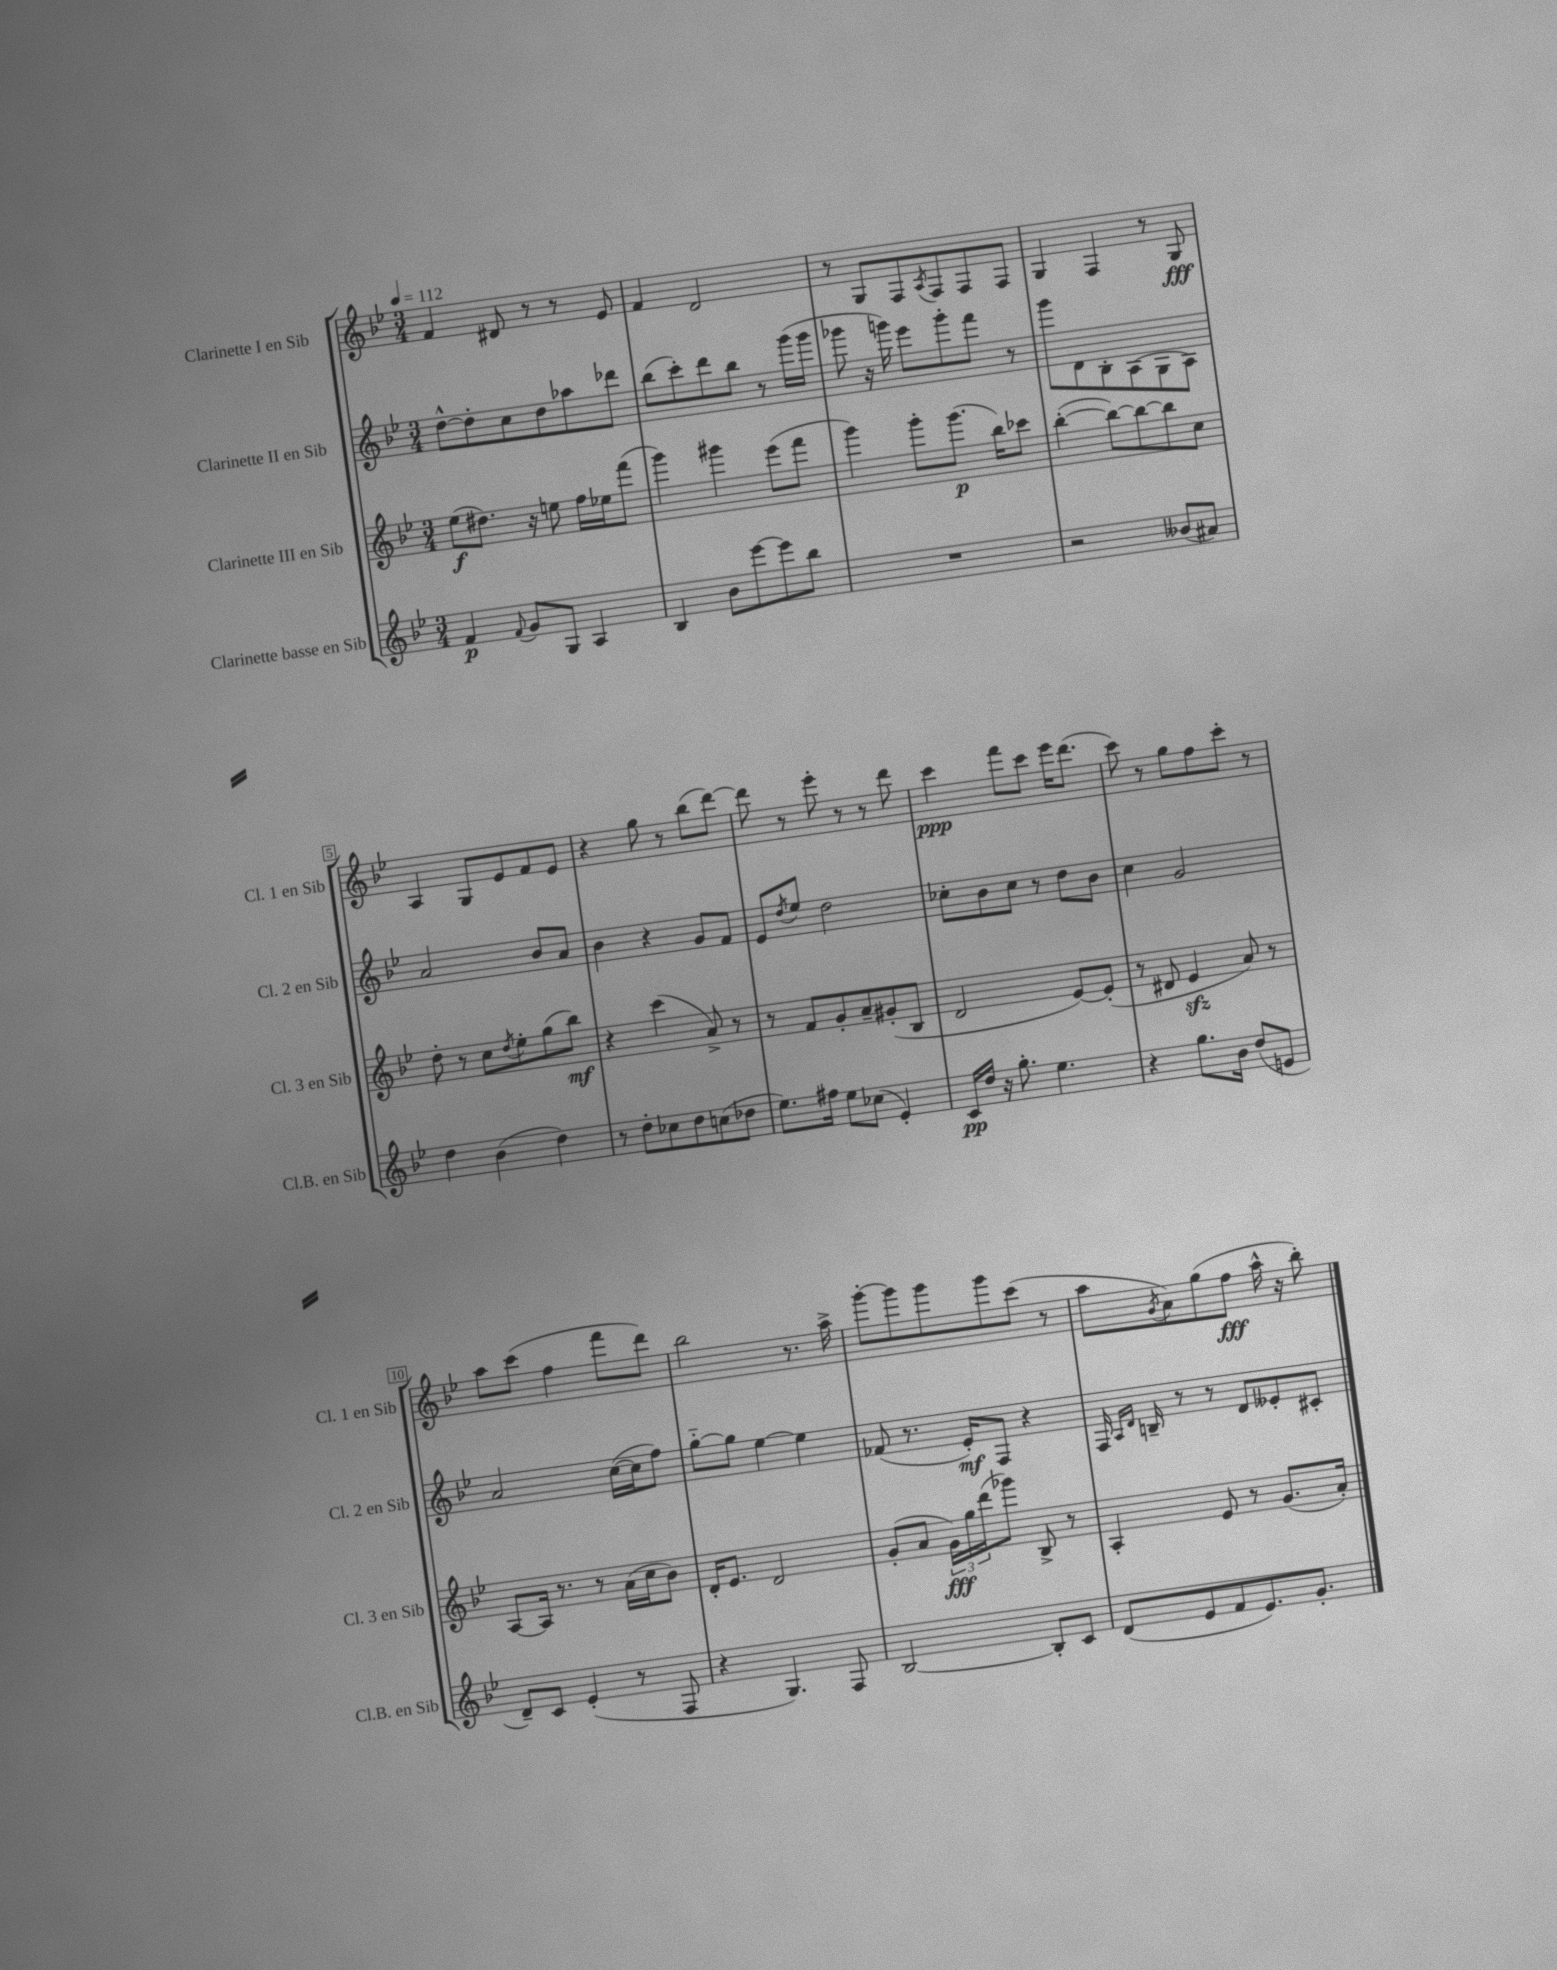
<<
\new StaffGroup <<
\new Staff = "s0" \with { instrumentName = "Clarinette I en Sib" shortInstrumentName = "Cl. 1 en Sib" } {
    \clef treble \key bes \major \numericTimeSignature \time 3/4 \tempo 4 = 112
    f'4 dis'8 r8 r8 ees'8 |
    f'4 d'2 |
    r8 g8 f8 \acciaccatura { a8 } f8 f8 f8 |
    g4 f4 r8 g8\fff |
    a4 g8 ees'8 f'8 ees'8 |
    r4 g''8 r8 bes''8( d'''8~) |
    d'''8 r8 ees'''8-. r8 r8 d'''8 |
    c'''4\ppp f'''8 c'''8 ees'''16 d'''8.( |
    c'''8) r8 g''8 f''8 c'''8-. r8 |
    a''8 c'''8( f''4 f'''8 d'''8) |
    bes''2 r8. a''16-> |
    g'''8~-. g'''8 g'''8 g'''8 c'''8( r8 |
    a''8 \acciaccatura { g'8 } a'8) g''8( f''8\fff a''16-^ r16 bes''8-.) \bar "|." |
}
\new Staff = "s1" \with { instrumentName = "Clarinette II en Sib" shortInstrumentName = "Cl. 2 en Sib" } {
    \clef treble \key bes \major \numericTimeSignature \time 3/4
    d''8~-^ d''8-. c''8 d''8 aes''8 des'''8 |
    bes''8( c'''8-.) d'''8 bes''8 r8 g'''16( g'''16 |
    ges'''8 r16 g'''16) ees'''8 g'''8-. f'''8 r8 |
    g'''8 d'8 bes8-. a8( g8 a8) |
    a'2 bes'8 a'8 |
    bes'4 r4 g'8 f'8 |
    ees'8 \acciaccatura { d''8 } ees''8 d''2 |
    ces''8-. bes'8 ces''8 r8 d''8 bes'8 |
    c''4 g'2 |
    a'2 c''16~( c''16 f''8) |
    g''8~-_ g''8 ees''4~ ees''4 |
    fes'8( r8. ees'16-.\mf) f8 r4 |
    f16 \grace { a16 d'16 } b16-- r8 r8 d'8 eeses'8-. cis'8-. \bar "|." |
}
\new Staff = "s2" \with { instrumentName = "Clarinette III en Sib" shortInstrumentName = "Cl. 3 en Sib" } {
    \clef treble \key bes \major \numericTimeSignature \time 3/4
    ees''8\f( dis''8.) r16 e''8 f''16 ees''16 f'''8( |
    g'''4) gis'''4 ees'''8( f'''8 |
    g'''4) g'''8-. g'''8.\p( bes''16) ces'''8 |
    bes''4~-.( bes''8~) bes''8~ bes''8 c''8 |
    d''8-. r8 c''8 \acciaccatura { d''8 } ees''8-. g''8( bes''8\mf) |
    r4 c'''4( a'8->) r8 |
    r8 f'8 g'8-. a'8-- gis'8-.( bes8 |
    d'2 ees'8~) ees'8-.( |
    r8 dis'8 ees'4\sfz a'8) r8 |
    a8~ a16 r8. r8 a'16( c''16 bes'8) |
    d'16-. ees'8. d'2 |
    g'8-.( a'8 \tuplet 3/2 { g'16\fff) g''16 d'''16( } ges'''8) bes8-> r8 |
    a4-. ees'8 r8 g'8.( a'16-.) \bar "|." |
}
\new Staff = "s3" \with { instrumentName = "Clarinette basse en Sib" shortInstrumentName = "Cl.B. en Sib" } {
    \clef treble \key bes \major \numericTimeSignature \time 3/4
    f'4\p \appoggiatura { f'8 } g'8 g8 a4 |
    bes4 bes'8 ees'''8~ ees'''8 bes''8 |
    R2. |
    r2 beses'8( ais'8) |
    d''4 bes'4( d''4) |
    r8 d''8-. ces''8 d''8 c''8( des''8 |
    ees''8.) fis''16 ees''8 ces''8( ees'4-.) |
    c'16\pp d''16 r16 g''8.-. ees''4. |
    r4 g''8. bes'16 d''8( e'8 |
    d'8--) c'8 ees'4-.( r8 f8 |
    r4 g4.) f8 |
    bes2~ bes8-. c'8 |
    d'8( ees'8 f'8 ees'8.) g'8.-. \bar "|." |
}
>>
>>
\layout { \context { \Score \override BarNumber.stencil = #(make-stencil-boxer 0.1 0.3 ly:text-interface::print) } }
